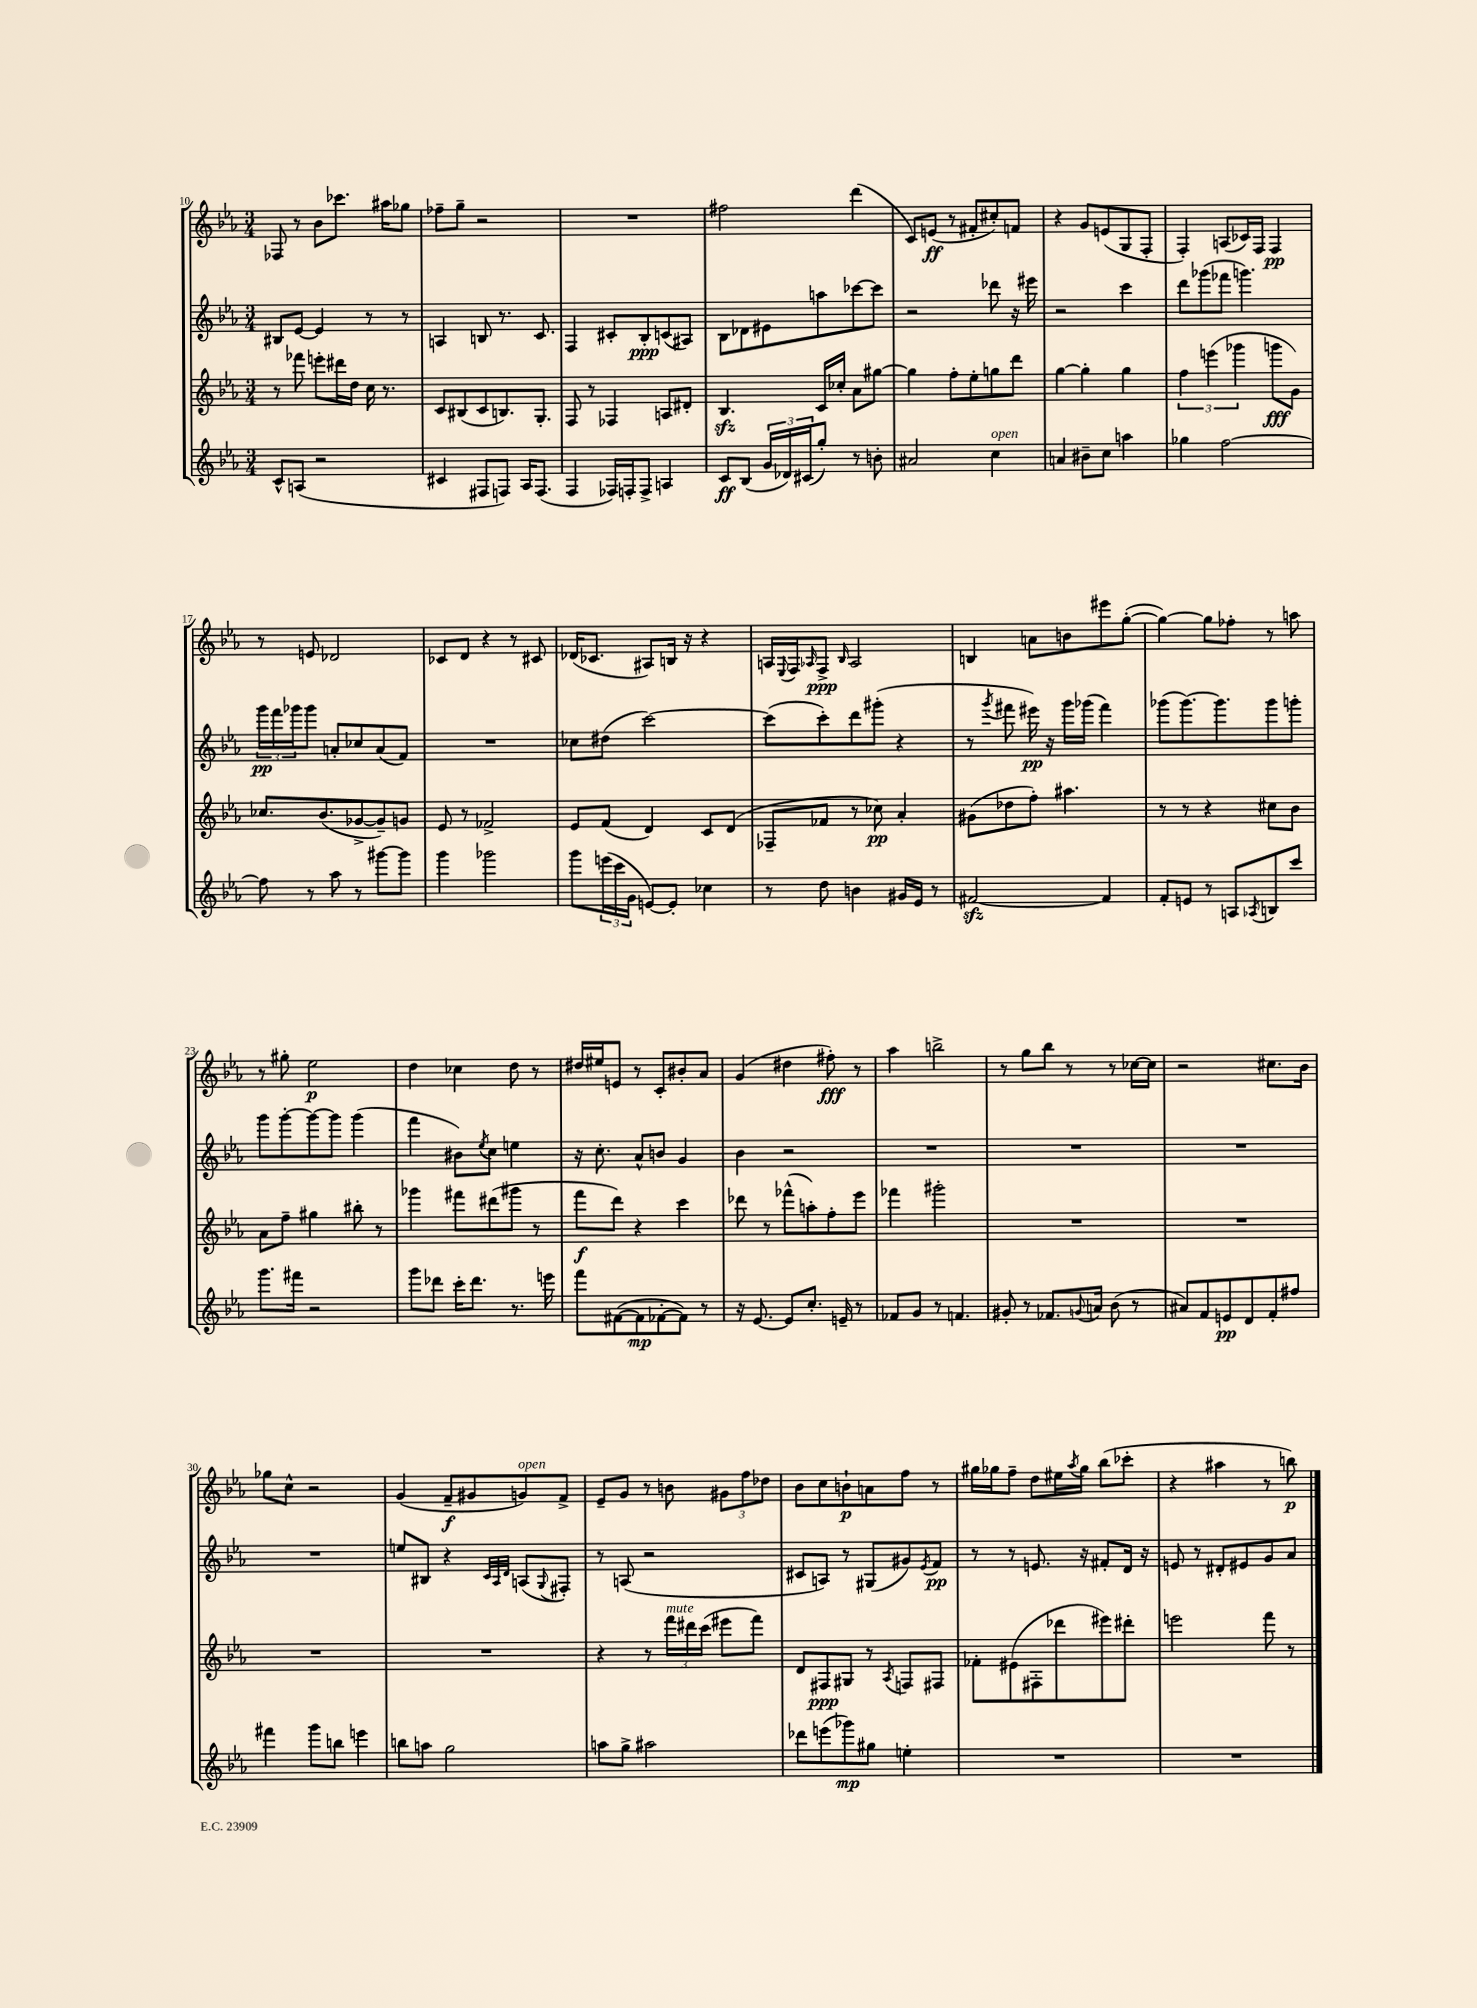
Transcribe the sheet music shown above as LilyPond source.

<<
\new StaffGroup <<
\new Staff = "s0" {
    \clef treble \key ees \major \numericTimeSignature \time 3/4
    fes8 r8 bes'8 ces'''8. ais''16 ges''8 |
    fes''8-- g''8-- r2 |
    R2. |
    fis''2 d'''4( |
    c'8) e'8\ff( r8 fis'8-. cis''8-.) f'8 |
    r4 g'8 e'8( g8 f8-. |
    f4-.) a8( ces'16) f16 f4\pp |
    r8 e'8 des'2 |
    ces'8 d'8 r4 r8 cis'8 |
    des'16( ces'8. ais8) b16 r16 r4 |
    a16 \appoggiatura { ees8 } f16 \grace { aes16 } f8->\ppp \grace { bes16 } aes2 |
    b4 a'8 b'8 eis'''8 g''8~-.( |
    g''4~) g''8 fes''8-. r8 a''8 |
    r8 gis''8-. ees''2\p |
    d''4 ces''4 d''8 r8 |
    dis''16 eis''16 e'8 r8 c'8-. bis'8-. aes'8 |
    g'4( dis''4 fis''8-.\fff) r8 |
    aes''4 b''2-> |
    r8 g''8 bes''8 r8 r8 ces''16~ ces''16 |
    r2 cis''8. bes'16 |
    ges''8 c''8-^ r2 |
    g'4( f'8--\f gis'8 g'8^\markup { \italic "open" }) f'8-> |
    ees'8-- g'8 r8 b'8 \tuplet 3/2 { gis'8 f''8 des''8 } |
    bes'8 c''8 b'8-!\p a'8 f''8 r8 |
    gis''16 ges''16 f''8-- d''8 eis''16 \acciaccatura { aes''8 } ges''16 bes''8( ces'''8-. |
    r4 ais''4 r8 b''8\p) \bar "|." |
}
\new Staff = "s1" {
    \clef treble \key ees \major \numericTimeSignature \time 3/4
    bis8 ees'8~ ees'4 r8 r8 |
    a4 b8 r8. c'8. |
    f4 cis'8-. bes8-.\ppp c'8( ais8) |
    bes8 des'8 eis'8 a''8 ces'''8~ ces'''8 |
    r2 des'''8 r16 eis'''16 |
    r2 c'''4 |
    d'''8 ges'''8( fes'''8 g'''4.) |
    \tuplet 3/2 { g'''16\pp f'''16 ges'''16 } ges'''8 a'8-. ces''8 a'8( f'8) |
    R2. |
    ces''8 dis''8( c'''2~) |
    c'''8( c'''8-.) d'''8 gis'''8-.( r4 |
    r8 \acciaccatura { g'''8 } fis'''8 eis'''16\pp) r16 g'''16 ges'''16( fis'''4) |
    ges'''8( ges'''8.~) ges'''8. ges'''8 g'''8-. |
    g'''8 g'''8~-. g'''8~ g'''8 g'''4( |
    f'''4 bis'8) \acciaccatura { ees''8 } c''8 e''4 |
    r16 c''8.-. aes'8-^ b'8 g'4 |
    bes'4 r2 |
    R2. |
    R2. |
    R2. |
    R2. |
    e''8 bis8 r4 \grace { c'32 aes32 d'32 } a8( \appoggiatura { g8 } fis8-.) |
    r8 a8( r2 |
    cis'8 a8) r8 gis8( gis'8) \acciaccatura { ees'8 } f'8\pp |
    r8 r8 e'8. r16 fis'8-. d'16 r16 |
    e'8 r8 dis'8-. eis'8 g'8 aes'8 \bar "|." |
}
\new Staff = "s2" {
    \clef treble \key ees \major \numericTimeSignature \time 3/4
    r8 fes'''8 e'''8-. dis'''16 d''16 c''16 r8. |
    c'8 bis8( c'8 b8.) g8.-. |
    f8 r8 fes4 a8 dis'8-. |
    bes4.\sfz c'16 ces''16-. aes'8 gis''8~ |
    gis''4 f''8-. ees''8-. g''8 d'''8 |
    g''4~ g''4-. g''4 |
    \tuplet 3/2 { f''4 e'''4( ges'''4 } g'''8\fff g'8) |
    ces''8. bes'8.( ges'8~-> ges'8--) g'8 |
    ees'8 r8 fes'2-> |
    ees'8 f'8( d'4) c'8 d'8( |
    fes8-- fes'8 r8 ces''8\pp) aes'4-. |
    gis'8( des''8 f''8-.) ais''4. |
    r8 r8 r4 cis''8 bes'8 |
    aes'8 f''8-- gis''4 bis''8-. r8 |
    ges'''4 fis'''8 dis'''8( gis'''8 r8 |
    f'''8\f d'''8) r4 c'''4 |
    des'''8 r8 fes'''8-^( a''8-.) f''8-. ees'''8 |
    fes'''4 gis'''2-. |
    R2. |
    R2. |
    R2. |
    R2. |
    r4 r8 \tuplet 3/2 { f'''16^\markup { \italic "mute" } dis'''16 c'''16( } eis'''8 f'''8) |
    d'8 fis8\ppp gis8 r8 \acciaccatura { aes8 } f8 fis8 |
    fes'8-. eis'8( fis8-. des'''8 eis'''8) dis'''8-. |
    e'''2 f'''8 r8 \bar "|." |
}
\new Staff = "s3" {
    \clef treble \key ees \major \numericTimeSignature \time 3/4
    c'8-^ a8( r2 |
    cis'4 fis8 f8) aes16 f8.( |
    f4 fes16) f16-. f8-> a4 |
    c'8\ff bes8( \tuplet 3/2 { g'16 des'16) cis'16( } g''8-.) r8 b'8-. |
    ais'2 c''4^\markup { \italic "open" } |
    a'4 bis'8-- c''8 a''4 |
    ges''4 f''2~ |
    f''8 r8 aes''8 r8 gis'''8~ gis'''8 |
    g'''4 ges'''2 |
    g'''8 \tuplet 3/2 { e'''16( c'''16 g'16 } e'8~) e'8-. ces''4 |
    r8 d''8 b'4 gis'16 ees'16 r8 |
    fis'2~\sfz fis'4 |
    f'8-. e'8 r8 a8 \acciaccatura { aes8 } b8 c'''8 |
    g'''8. fis'''16 r2 |
    g'''8 des'''8 c'''16-. des'''8. r8. e'''16 |
    f'''8 fis'8~( fis'8\mp fes'8~-. fes'8) r8 |
    r16 ees'8.~ ees'8 c''8.-. e'16-- r8 |
    fes'8 g'8 r8 f'4. |
    gis'8-. r8 fes'8. \appoggiatura { g'8 } a'16 bes'8( r8 |
    ais'8) f'8 e'8\pp d'8 f'8-. fis''8 |
    fis'''4 g'''8 b''8 e'''4 |
    b''8 a''8 g''2 |
    a''8 g''8-> ais''2 |
    des'''8 e'''8( ges'''8\mp) gis''8 e''4-. |
    R2. |
    R2. \bar "|." |
}
>>
>>
\layout { \context { \Score currentBarNumber = #10 } }
